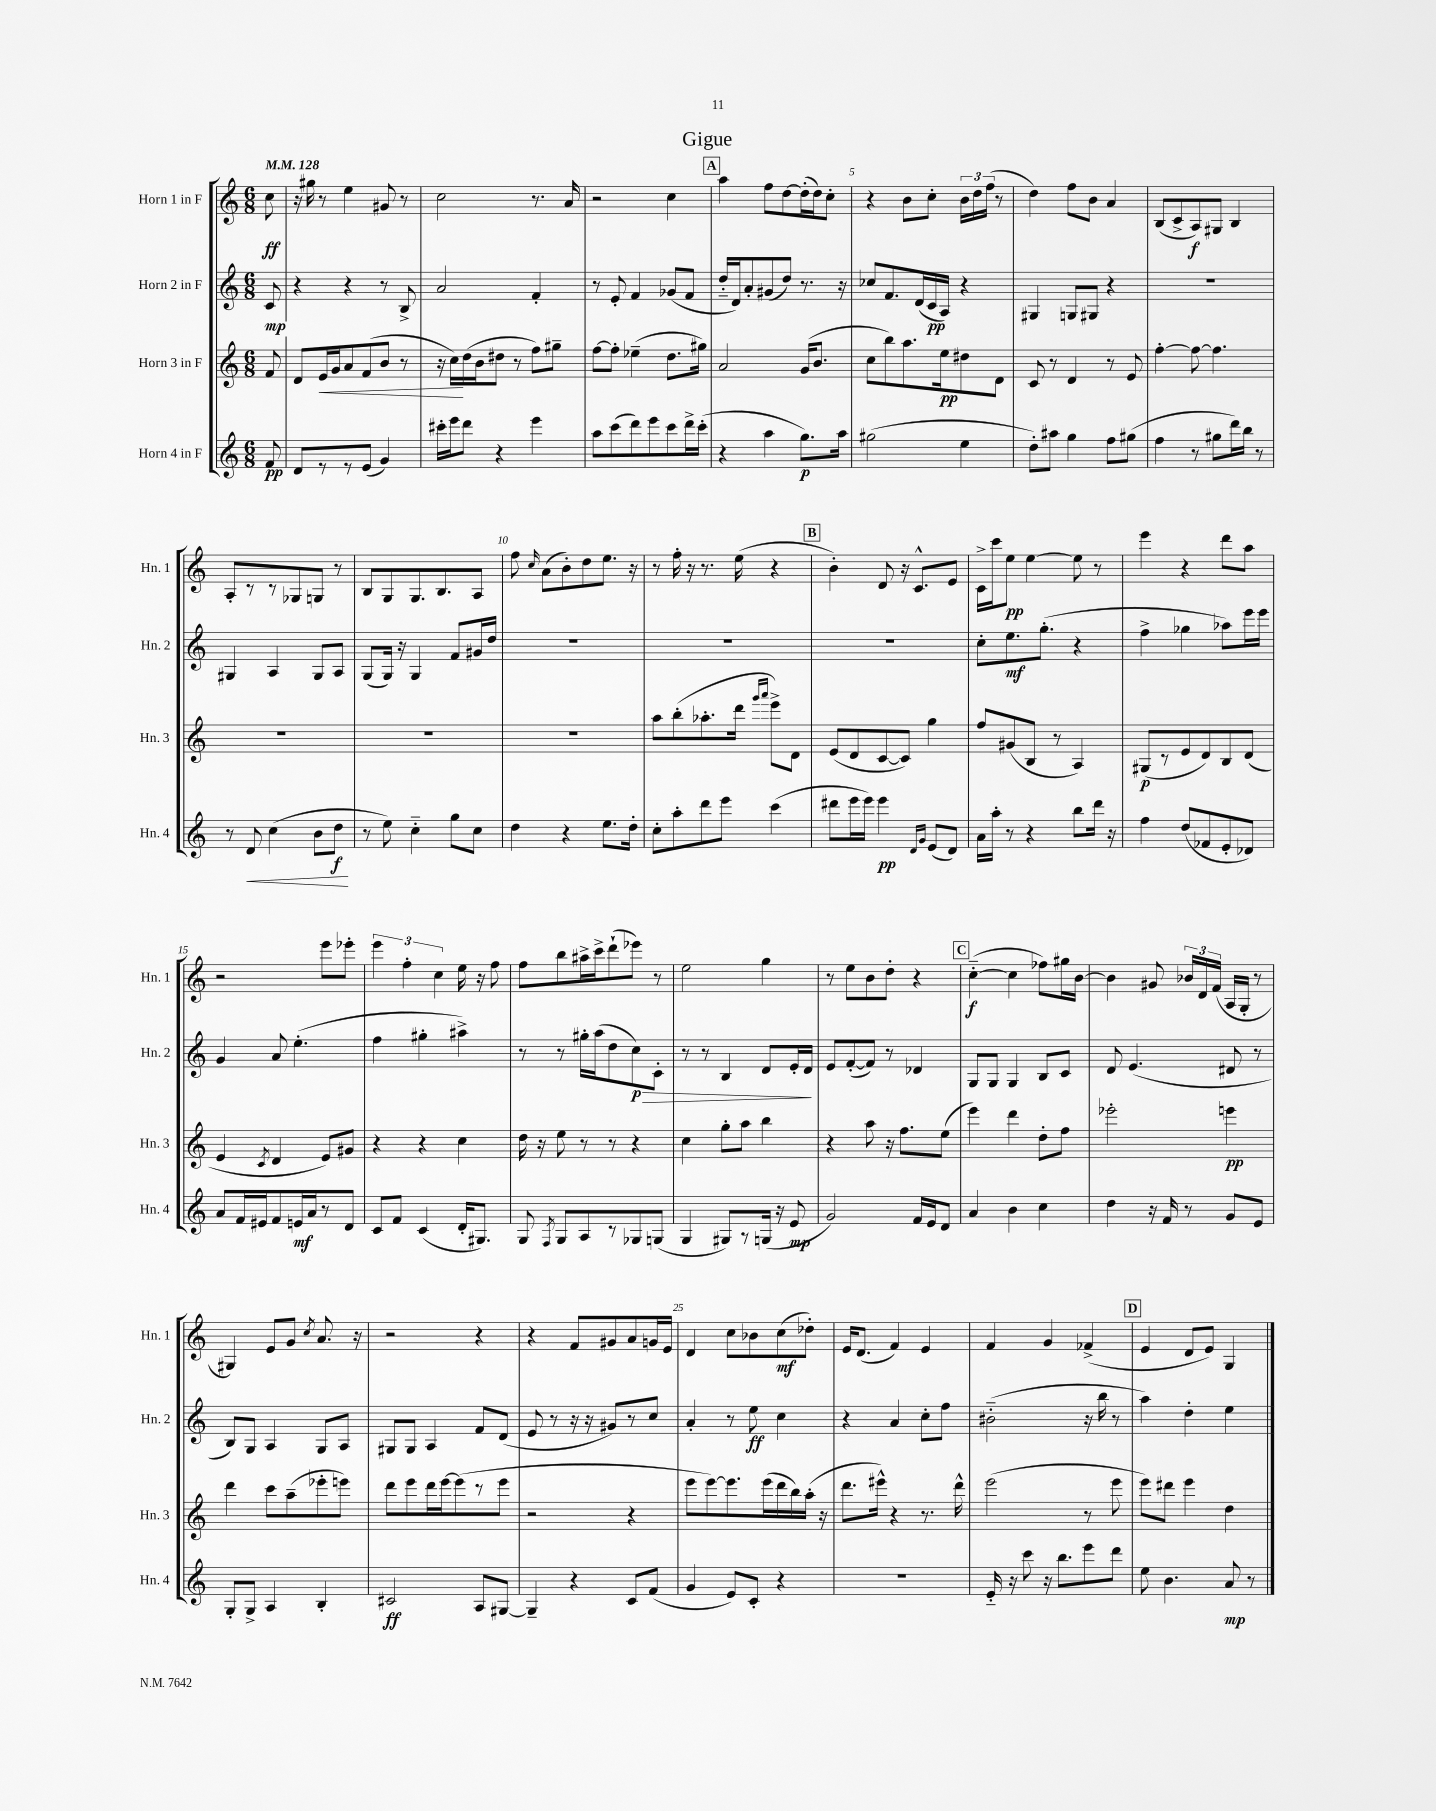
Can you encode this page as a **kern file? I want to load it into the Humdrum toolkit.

**kern	**dynam	**kern	**dynam	**kern	**dynam	**kern	**dynam
*part4	*part4	*part3	*part3	*part2	*part2	*part1	*part1
*staff4	*staff4	*staff3	*staff3	*staff2	*staff2	*staff1	*staff1
*I"Horn 4 in F	*	*I"Horn 3 in F	*	*I"Horn 2 in F	*	*I"Horn 1 in F	*
*I'Hn. 4	*	*I'Hn. 3	*	*I'Hn. 2	*	*I'Hn. 1	*
*clefG2	*	*clefG2	*	*clefG2	*	*clefG2	*
*k[]	*	*k[]	*	*k[]	*	*k[]	*
*M6/8	*	*M6/8	*	*M6/8	*	*M6/8	*
*MM128	*	*MM128	*	*MM128	*	*MM128	*
=	=	=	=	=	=	=	=
8f/	pp	8f/	.	8c/	mp	8cc\	ff
=1	=1	=1	=1	=1	=1	=1	=1
8d/L	.	8d/L	.	4r	.	16r	.
.	.	.	.	.	.	16gg#X\	.
!	!	!	!LO:HP:b	!	!	!	!
8r	.	16e/L	<	.	.	8r	.
.	.	16g/J	.	.	.	.	.
8r	.	8a/	.	4r	.	4ee\	.
(8e/J	.	(8f/	.	.	.	.	.
4g/)	.	8b/J	.	8r	.	8g#X/	.
.	.	8r	.	8B^/	.	8r	.
=2	=2	=2	=2	=2	=2	=2	=2
16ccc#X'\LL	.	16r	.	2a/	.	2cc\	.
16eee\J	.	16cc\LL)	.	.	.	.	.
8ddd\J	.	(16dd\	[	.	.	.	.
.	.	16b\J	.	.	.	.	.
4r	.	8dd#X\J	.	.	.	.	.
.	.	8r	.	.	.	.	.
4eee\	.	8ff\L)	.	4f'/	.	8.r	.
.	.	8gg#X~\J	.	.	.	.	.
.	.	.	.	.	.	16a/	.
=3	=3	=3	=3	=3	=3	=3	=3
8aa\L	.	[8ff\L	.	8r	.	2r	.
(8ccc\	.	8ff'\J]	.	8e'/	.	.	.
8ddd\)	.	(4ee-X~\	.	4f/	.	.	.
8eee\	.	.	.	.	.	.	.
8ccc\	.	8.dd\L	.	(8g-X/L	.	4cc\	.
16ddd^\L	.	.	.	8f/J	.	.	.
(16ccc'\JJ	.	16gg#X\Jk)	.	.	.	.	.
!!LO:REH:place=s1:t=A
=4	=4	=4	=4	=4	=4	=4	=4
4r	.	2a/	.	16dd/LL	.	4aa\	.
.	.	.	.	16d/J)	.	.	.
.	.	.	.	8a'/	.	.	.
4aa\	.	.	.	(8g#X/	.	8ff\L	.
.	.	.	.	8dd/J)	.	[8dd\	.
8.gg\L)	p	(16g/KL	.	8.r	.	(16dd'\L]	.
.	.	8.b/J	.	.	.	16dd\J)	.
.	.	.	.	.	.	8cc'\J	.
16aa\Jk	.	.	.	16r	.	.	.
=5	=5	=5	=5	=5	=5	=5	=5
(2gg#X\	.	8cc\L	.	8cc-X/L	.	4r	.
.	.	8bb\)	.	8.f/	.	.	.
.	.	8.aa\	.	.	.	8b\L	.
.	.	.	.	(16d/L	.	.	.
.	.	.	.	16c/	pp	8cc'\J	.
.	.	16ee\k	pp	16A/JJ)	.	.	.
4ee\	.	8dd#X\	.	4r	.	24b\LL	.
.	.	.	.	.	.	24dd\	.
.	.	.	.	.	.	(24ff\JJ	.
.	.	8d\J	.	.	.	8r	.
=6	=6	=6	=6	=6	=6	=6	=6
8dd'\L)	.	8c/	.	4G#X/	.	4dd\)	.
8aa#X\J	.	8r	.	.	.	.	.
4gg\	.	4d/	.	8Gn/L	.	8ff\L	.
.	.	.	.	8G#X/J	.	8b\J	.
8ff\L	.	8r	.	4r	.	4a/	.
(8gg#X\J	.	8e/	.	.	.	.	.
=7	=7	=7	=7	=7	=7	=7	=7
4ff\	.	[4ff'\	.	2.r	.	(8B/L	.
.	.	.	.	.	.	8c^/	.
8r	.	8ff\_	.	.	.	8A/)	f
8gg#X\L	.	4.ff\]	.	.	.	8G#X/J	.
16ddd\L)	.	.	.	.	.	4B/	.
16bb\JJ	.	.	.	.	.	.	.
8r	.	.	.	.	.	.	.
!!LO:LB:g=z
=8	=8	=8	=8	=8	=8	=8	=8
8r	.	2.r	.	4G#X/	.	8A'/L	.
!	!LO:HP:b	!	!	!	!	!	!
8d/	<	.	.	.	.	8r	.
(4cc\	.	.	.	4A/	.	8r	.
.	.	.	.	.	.	8G-X/	.
8b\L	.	.	.	8G#/L	.	8Gn/J	.
8dd\J	f	.	.	8A/J	.	8r	.
.	[	.	.	.	.	.	.
=9	=9	=9	=9	=9	=9	=9	=9
8r	.	2.r	.	(8G/L	.	8B/L	.
8ee\)	.	.	.	16G/Jk)	.	8G/	.
.	.	.	.	16r	.	.	.
4cc\	.	.	.	4G/	.	8.G/	.
.	.	.	.	.	.	8.B/	.
8gg\L	.	.	.	8f/L	.	.	.
8cc\J	.	.	.	16g#X/L	.	8A/J	.
.	.	.	.	16dd/JJ	.	.	.
=10	=10	=10	=10	=10	=10	=10	=10
4dd\	.	2.r	.	2.r	.	8ff\	.
.	.	.	.	.	.	16qqcc/	.
.	.	.	.	.	.	(8a\L	.
4r	.	.	.	.	.	8b'\)	.
.	.	.	.	.	.	8dd\	.
8.ee\L	.	.	.	.	.	8.ee\J	.
16dd'\Jk	.	.	.	.	.	16r	.
=11	=11	=11	=11	=11	=11	=11	=11
8cc'\L	.	8aa\L	.	2.r	.	8r	.
8aa'\	.	(8bb'\	.	.	.	16ff'\	.
.	.	.	.	.	.	16r	.
8ddd\	.	8.aa-X'\	.	.	.	8.r	.
8eee\J	.	.	.	.	.	.	.
.	.	16ddd\Jk	.	.	.	(16ee\	.
.	.	16qqggg/LL	.	.	.	.	.
.	.	16qqaaa/JJ	.	.	.	.	.
(4ccc\	.	8eee^\L)	.	.	.	4r	.
.	.	8d\J	.	.	.	.	.
!!LO:REH:place=s1:t=B
=12	=12	=12	=12	=12	=12	=12	=12
8ddd#X\L	.	(8e/L	.	2.r	.	4b'\)	.
16eee\L	.	8d/	.	.	.	.	.
16eee\JJ)	.	.	.	.	.	.	.
4eee\	pp	[8c/	.	.	.	8d/	.
.	.	8c/J])	.	.	.	16r	.
.	.	.	.	.	.	8.c^^/L	.
16qqd/LL	.	.	.	.	.	.	.
16qqg/JJ	.	.	.	.	.	.	.
(8e/L	.	4gg\	.	.	.	.	.
8d/J)	.	.	.	.	.	8e/J	.
=13	=13	=13	=13	=13	=13	=13	=13
16a\LL	.	8ff/L	.	8cc'\L	.	16c^\LL	.
16aa'\JJ	.	.	.	.	.	16ccc\J	.
8r	.	(8g#X/	.	8.ee\	mf	8ee\J	pp
4r	.	8B/J	.	.	.	[4ee\	.
.	.	.	.	(8.gg'\J	.	.	.
.	.	8r	.	.	.	.	.
8bb\L	.	4A/)	.	4r	.	8ee\]	.
16ddd\Jk	.	.	.	.	.	8r	.
16r	.	.	.	.	.	.	.
=14	=14	=14	=14	=14	=14	=14	=14
4ff\	.	(8G#X/L	p	4ff^\	.	4eee\	.
.	.	8r	.	.	.	.	.
(8dd/L	.	8e/	.	4gg-X\	.	4r	.
8f-X/	.	8d/)	.	.	.	.	.
8e'/	.	8B/	.	8aa-X\L)	.	8ddd\L	.
8d-X/J)	.	(8d/J	.	16eee\L	.	8aa\J	.
.	.	.	.	16eee\JJ	.	.	.
!!LO:LB:g=z
=15	=15	=15	=15	=15	=15	=15	=15
8a/L	.	4e/	.	4g/	.	2r	.
16f/L	.	.	.	.	.	.	.
16e#X/J	.	.	.	.	.	.	.
.	.	8qc/	.	.	.	.	.
8f/	.	4d/	.	8a/	.	.	.
16en/L	mf	.	.	(4.ee'\	.	.	.
16a/J	.	.	.	.	.	.	.
8r	.	8e/L)	.	.	.	8eee\L	.
8d/J	.	8g#X/J	.	.	.	8eee-X'\J	.
=16	=16	=16	=16	=16	=16	=16	=16
8c/L	.	4r	.	4ff\	.	6eee\	.
8f/J	.	.	.	.	.	.	.
.	.	.	.	.	.	6ff'\	.
(4c/	.	4r	.	4gg#X'\	.	.	.
.	.	.	.	.	.	6cc\	.
16d'/KL	.	4cc\	.	4aa#X^\)	.	16ee\	.
8.G#X/J)	.	.	.	.	.	16r	.
.	.	.	.	.	.	8ff\	.
=17	=17	=17	=17	=17	=17	=17	=17
8G/	.	16dd\	.	8r	.	8ff\L	.
.	.	16r	.	.	.	.	.
8qF/	.	.	.	.	.	.	.
8G/L	.	8ee\	.	8r	.	8bb\	.
8A/	.	8r	.	16gg#X'\LL	.	16aa#X^\L	.
.	.	.	.	(16aa\J	.	16ccc^\J	.
8r	.	8r	.	8dd\	.	(8ddd`\	.
!	!	!	!	!	!LO:HP:b	!	!
8G-X/	.	4r	.	8cc\)	> p	8eee-X\J)	.
(8Gn/J	.	.	.	8c'\J	.	8r	.
=18	=18	=18	=18	=18	=18	=18	=18
4G/	.	4cc\	.	8r	.	2ee\	.
.	.	.	.	8r	.	.	.
8G#X/L)	.	8gg'\L	.	4B/	.	.	.
8r	.	8aa\J	.	.	.	.	.
(16Gn/Jk	.	4bb\	.	8d/L	.	4gg\	.
16r	.	.	.	.	.	.	.
8e/	mp	.	.	16e'/L	.	.	.
.	.	.	.	16d/JJ	.	.	.
.	.	.	.	.	]	.	.
=19	=19	=19	=19	=19	=19	=19	=19
2g/)	.	4r	.	8e/L	.	8r	.
.	.	.	.	([8f'/	.	8ee\L	.
.	.	8aa\	.	8f/J])	.	8b\	.
.	.	16r	.	8r	.	8dd'\J	.
.	.	8.ff\L	.	.	.	.	.
16f/LL	.	.	.	4d-X/	.	4r	.
16e/J	.	.	.	.	.	.	.
8d/J	.	(8ee\J	.	.	.	.	.
!!LO:REH:place=s1:t=C
=20	=20	=20	=20	=20	=20	=20	=20
4a/	.	4eee\)	.	8G/L	.	([4cc\	f
.	.	.	.	8G/J	.	.	.
4b\	.	4ddd\	.	4G/	.	4cc\]	.
4cc\	.	8dd'\L	.	8B/L	.	8ff-X\L)	.
.	.	8ff\J	.	8c/J	.	16gg#X\L	.
.	.	.	.	.	.	[16b\JJ	.
=21	=21	=21	=21	=21	=21	=21	=21
4dd\	.	2eee-X'\	.	8d/	.	4b\]	.
.	.	.	.	(4.e/	.	.	.
16r	.	.	.	.	.	8g#X/	.
16f/	.	.	.	.	.	.	.
8r	.	.	.	.	.	24b-X/LL	.
.	.	.	.	.	.	24d/	.
.	.	.	.	.	.	(24f/JJ	.
8g/L	.	4eeen\	pp	8d#X/	.	16A/LL	.
.	.	.	.	.	.	16G'/JJ	.
8e/J	.	.	.	8r	.	8r	.
!!LO:LB:g=z
=22	=22	=22	=22	=22	=22	=22	=22
8G'/L	.	4ddd\	.	8B/L)	.	4G#X/)	.
8G^/J	.	.	.	8G/J	.	.	.
4A/	.	8ccc\L	.	4A/	.	8e/L	.
.	.	(8aa~\	.	.	.	8g/J	.
.	.	.	.	.	.	8qcc/	.
4B'/	.	8eee-X'\	.	8G/L	.	8.a/	.
.	.	8eeen\J)	.	8A/J	.	.	.
.	.	.	.	.	.	16r	.
=23	=23	=23	=23	=23	=23	=23	=23
2c#X/	ff	8ddd\L	.	8G#X/L	.	2r	.
.	.	8eee\	.	8G#/J	.	.	.
.	.	16ddd\L	.	4A/	.	.	.
.	.	[16eee\J	.	.	.	.	.
.	.	(8eee\]	.	.	.	.	.
8A/L	.	8r	.	8f/L	.	4r	.
[8G#X/J	.	8eee\J	.	(8d/J	.	.	.
=24	=24	=24	=24	=24	=24	=24	=24
4G#~/]	.	2r	.	8e/	.	4r	.
.	.	.	.	8r	.	.	.
4r	.	.	.	16r	.	8f/L	.
.	.	.	.	16r	.	.	.
.	.	.	.	8g#X/L)	.	8g#X/	.
8c/L	.	4r	.	8r	.	8a/	.
(8f/J	.	.	.	8cc/J	.	16gn/L	.
.	.	.	.	.	.	16e/JJ	.
=25	=25	=25	=25	=25	=25	=25	=25
4g/	.	8eee\L	.	4a'/	.	4d/	.
.	.	[8eee\)	.	.	.	.	.
8e/L)	.	8.eee\]	.	8r	.	8cc\L	.
8c'/J	.	.	.	8ee\	ff	8b-X\	.
.	.	(16eee\L	.	.	.	.	.
4r	.	16ddd\	.	4cc\	.	(8cc\	mf
.	.	16bb\)	.	.	.	.	.
.	.	(16aa'\JJ	.	.	.	8dd-X'\J)	.
.	.	16r	.	.	.	.	.
=26	=26	=26	=26	=26	=26	=26	=26
2.r	.	8.ddd\L	.	4r	.	16e/KL	.
.	.	.	.	.	.	(8.d/J	.
.	.	16eee#X^^\Jk)	.	.	.	.	.
.	.	4r	.	4a/	.	4f/)	.
.	.	8.r	.	8cc'\L	.	4e/	.
.	.	.	.	8ff\J	.	.	.
.	.	16ddd^^\	.	.	.	.	.
=27	=27	=27	=27	=27	=27	=27	=27
16e/	.	(2eee\	.	(2b#X\	.	4f/	.
16r	.	.	.	.	.	.	.
8ccc\	.	.	.	.	.	.	.
16r	.	.	.	.	.	4g/	.
8.bb\L	.	.	.	.	.	.	.
8eee\	.	8r	.	16r	.	(4f-X^/	.
.	.	.	.	16bb\	.	.	.
8ddd\J	.	8eee\	.	8r	.	.	.
!!LO:REH:place=s1:t=D
=28	=28	=28	=28	=28	=28	=28	=28
8ee\	.	8eee\L)	.	4aa\)	.	4e/	.
4.b\	.	8ddd#X\J	.	.	.	.	.
.	.	4eee\	.	4dd'\	.	8d/L	.
.	.	.	.	.	.	8e/J)	.
8a/	mp	4dd\	.	4ee\	.	4G/	.
8r	.	.	.	.	.	.	.
==	==	==	==	==	==	==	==
*-	*-	*-	*-	*-	*-	*-	*-
